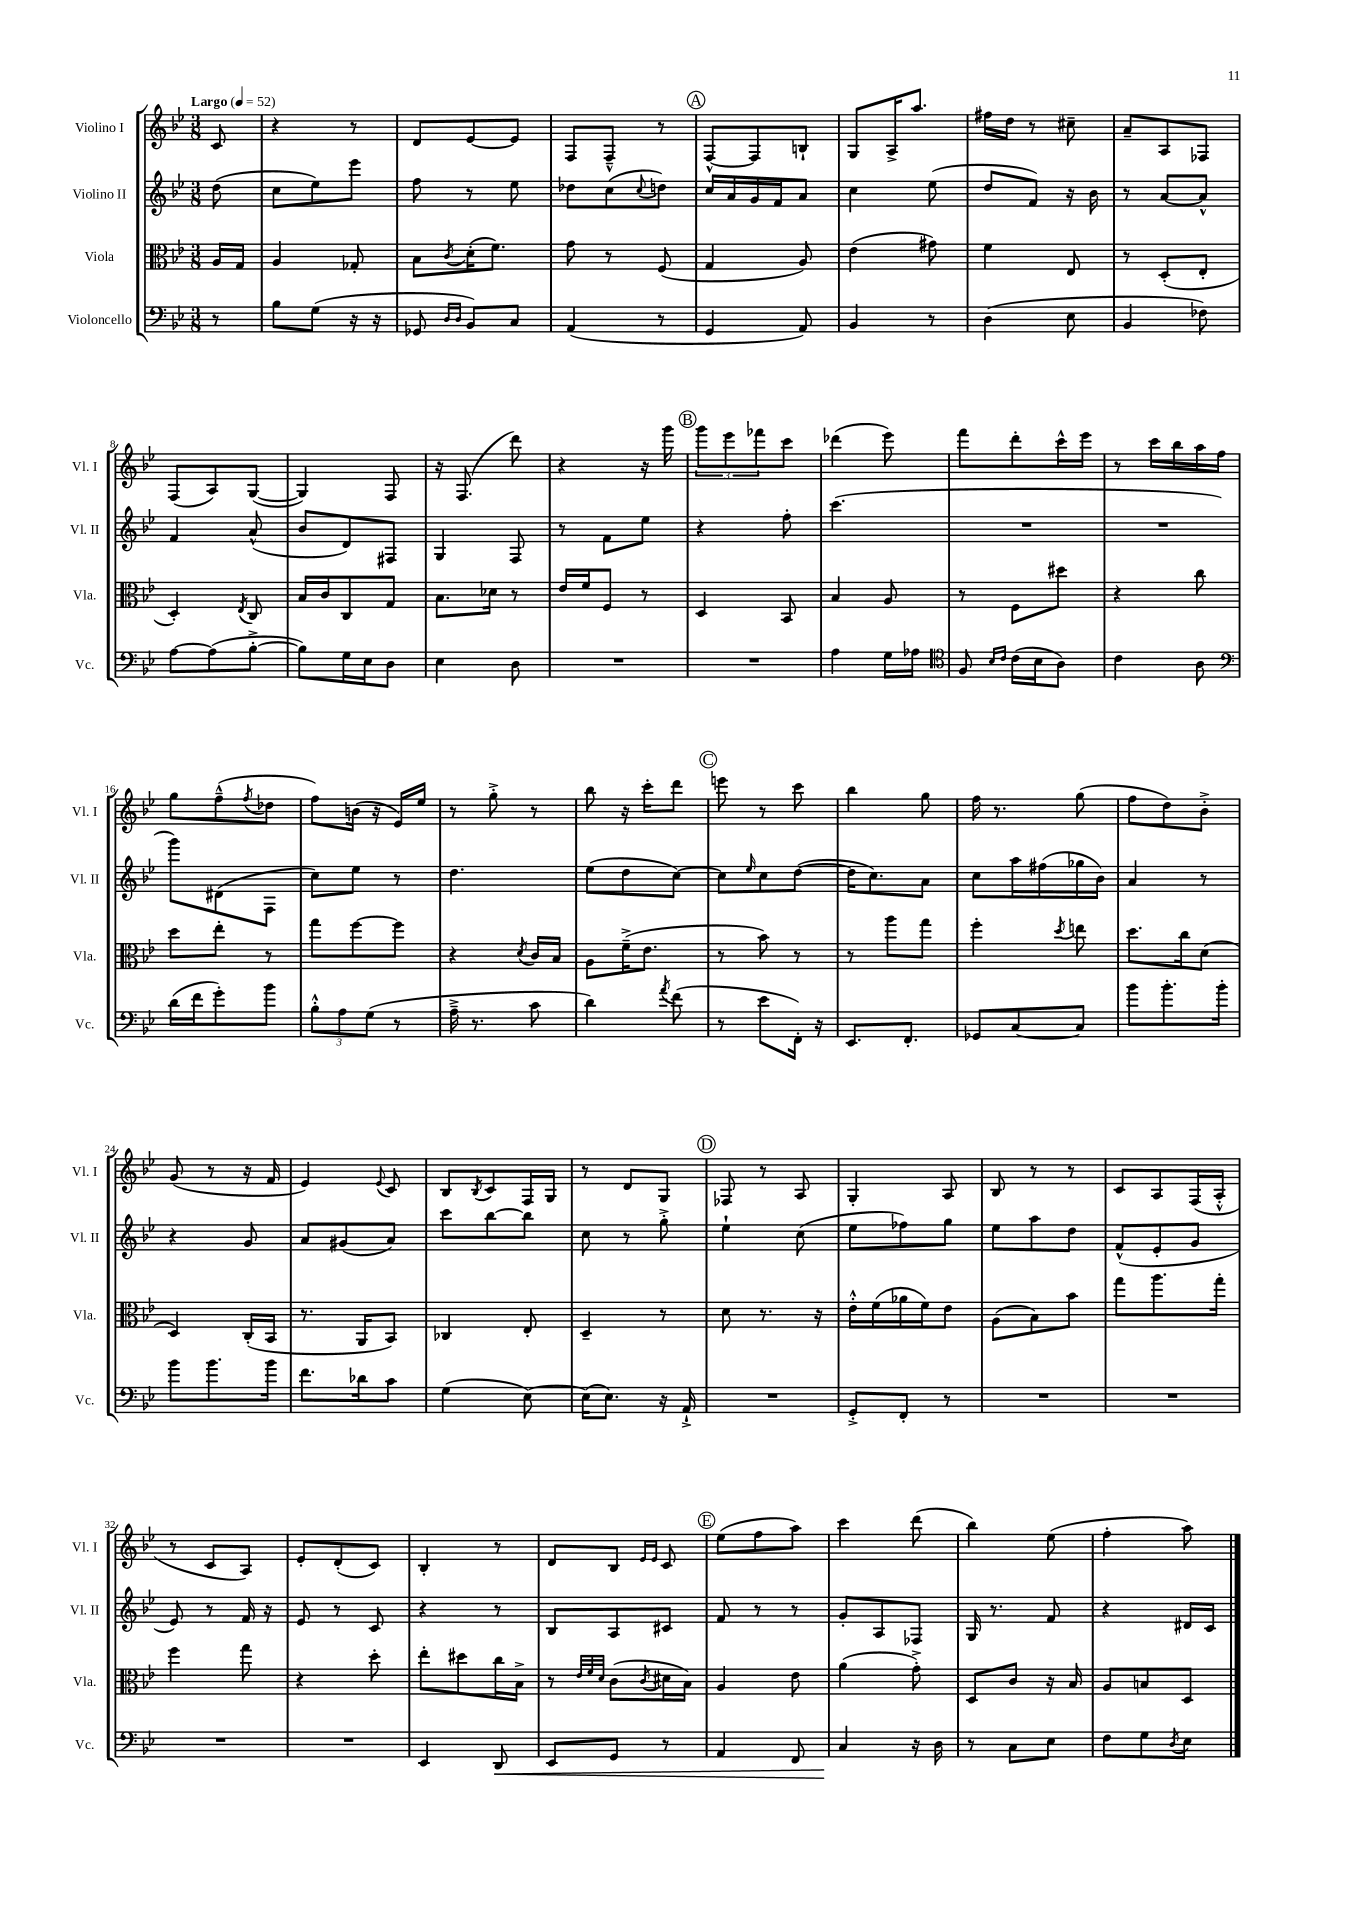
<<
\new StaffGroup <<
\new Staff = "s0" \with { instrumentName = "Violino I" shortInstrumentName = "Vl. I" } {
    \clef treble \key bes \major \numericTimeSignature \time 3/8 \partial 8 \tempo "Largo" 4 = 52
    c'8 |
    r4 r8 |
    d'8 ees'8~ ees'8 |
    f8 f8---^ r8 |
    \mark \markup { \circle "A" } f8~-^ f8 b8-! |
    g8 a16-> a''8. |
    fis''16 d''16 r8 cis''8-- |
    a'8-- a8 fes8 |
    f8( a8) g8~( |
    g4) f8 |
    r16 f8.( d'''8) |
    r4 r16 g'''16 |
    \mark \markup { \circle "B" } \tuplet 3/2 { g'''8 ees'''8 fes'''8 } c'''8 |
    des'''4( ees'''8) |
    f'''8 d'''8-. c'''16-^ ees'''16 |
    r8 c'''16 bes''16 a''16 f''16 |
    g''8 f''8---^( \acciaccatura { f''8 } des''8 |
    f''8) b'16( r16 ees'16) ees''16 |
    r8 g''8-.-> r8 |
    bes''8 r16 c'''16-. d'''8 |
    \mark \markup { \circle "C" } e'''8 r8 c'''8 |
    bes''4 g''8 |
    f''16 r8. g''8( |
    f''8 d''8) bes'8-.-> |
    g'8( r8 r16 f'16 |
    ees'4) \appoggiatura { ees'8 } c'8 |
    bes8 \acciaccatura { bes8 } c'8 f16 g16 |
    r8 d'8 g8 |
    \mark \markup { \circle "D" } fes8 r8 a8 |
    g4-. a8 |
    bes8 r8 r8 |
    c'8 a8 f16( a16-.-^ |
    r8 c'8 a8) |
    ees'8-. d'8-.( c'8) |
    bes4-. r8 |
    d'8 bes8 \grace { ees'16 ees'16 } c'8 |
    \mark \markup { \circle "E" } ees''8( f''8 a''8) |
    c'''4 d'''8( |
    bes''4) ees''8( |
    f''4-. a''8) \bar "|." |
}
\new Staff = "s1" \with { instrumentName = "Violino II" shortInstrumentName = "Vl. II" } {
    \clef treble \key bes \major \numericTimeSignature \time 3/8 \partial 8
    d''8( |
    c''8 ees''8) ees'''8 |
    f''8 r8 ees''8 |
    des''8 c''8( \appoggiatura { c''8 } d''8) |
    \mark \markup { \circle "A" } c''16 a'16 g'16 f'16 a'8 |
    c''4 ees''8( |
    d''8 f'8) r16 bes'16 |
    r8 a'8~ a'8-^ |
    f'4 a'8-^( |
    bes'8 d'8) fis8 |
    g4 f8 |
    r8 f'8 ees''8 |
    \mark \markup { \circle "B" } r4 f''8-. |
    c'''4.( |
    R4. |
    R4. |
    g'''8) dis'8( f8 |
    c''8) ees''8 r8 |
    d''4. |
    ees''8( d''8 c''8~) |
    \mark \markup { \circle "C" } c''8 \grace { ees''16 } c''8 d''8~( |
    d''16 c''8.) a'8 |
    c''8 a''16 fis''16( ges''16 bes'16) |
    a'4 r8 |
    r4 g'8 |
    a'8 gis'8( a'8) |
    c'''8 bes''8~ bes''8 |
    c''8 r8 g''8-.-> |
    \mark \markup { \circle "D" } ees''4-! c''8( |
    ees''8 fes''8) g''8 |
    ees''8 a''8 d''8 |
    f'8-^( ees'8-. g'8 |
    ees'8) r8 f'16 r16 |
    ees'8 r8 c'8 |
    r4 r8 |
    bes8 a8 cis'8 |
    \mark \markup { \circle "E" } f'8 r8 r8 |
    g'8-. a8 fes8 |
    g16 r8. f'8 |
    r4 dis'16 c'16 \bar "|." |
}
\new Staff = "s2" \with { instrumentName = "Viola" shortInstrumentName = "Vla." } {
    \clef alto \key bes \major \numericTimeSignature \time 3/8 \partial 8
    a16 g16 |
    a4 ges8-. |
    bes8 \acciaccatura { c'8 } d'16-.( f'8.) |
    g'8 r8 f8( |
    \mark \markup { \circle "A" } g4 a8) |
    ees'4( gis'8) |
    f'4 ees8 |
    r8 d8-.( ees8-. |
    d4-.) \acciaccatura { ees8 } c8 |
    bes16 c'16 c8 g8 |
    bes8. des'16 r8 |
    ees'16 f'16 f8 r8 |
    \mark \markup { \circle "B" } d4 bes,8 |
    bes4 a8 |
    r8 f8 dis''8 |
    r4 c''8 |
    d''8 ees''8-. r8 |
    g''8 f''8~ f''8 |
    r4 \acciaccatura { d'8 } c'16 bes16 |
    a8 f'16--->( ees'8. |
    \mark \markup { \circle "C" } r8 bes'8) r8 |
    r8 a''8 g''8 |
    f''4-. \acciaccatura { d''8 } e''8 |
    d''8. c''16 d'8( |
    d4) c16-.( bes,16 |
    r8. a,16 bes,8) |
    ces4 ees8-. |
    d4-- r8 |
    \mark \markup { \circle "D" } d'8 r8. r16 |
    ees'16-.-^ f'16( aes'16 f'16) ees'8 |
    a8( bes8) bes'8 |
    g''8 a''8. g''16-. |
    f''4 g''8 |
    r4 d''8-. |
    ees''8-. dis''8 c''16 bes16-> |
    r8 \grace { ees'32 f'32 d'32 } c'8( \acciaccatura { c'8 } dis'16 bes16) |
    \mark \markup { \circle "E" } a4 ees'8 |
    a'4( g'8-.->) |
    d8 c'8 r16 bes16 |
    a8 b8 d8 \bar "|." |
}
\new Staff = "s3" \with { instrumentName = "Violoncello" shortInstrumentName = "Vc." } {
    \clef bass \key bes \major \numericTimeSignature \time 3/8 \partial 8
    r8 |
    bes8 g8( r16 r16 |
    ges,8 \grace { d16 d16 } bes,8) c8 |
    a,4( r8 |
    \mark \markup { \circle "A" } g,4 a,8) |
    bes,4 r8 |
    d4( ees8 |
    bes,4 fes8) |
    a8~ a8( bes8~-.-> |
    bes8) g16 ees16 d8 |
    ees4 d8 |
    R4. |
    \mark \markup { \circle "B" } R4. |
    a4 g16 aes16 |
    \clef tenor f8 \grace { bes16 c'16 } c'16( bes16 a8) |
    c'4 a8 |
    \clef bass d'16( f'16 g'8-.) bes'8 |
    \tuplet 3/2 { bes8-.-^ a8 g8( } r8 |
    a16---> r8. c'8 |
    d'4) \acciaccatura { a'8 } f'8( |
    \mark \markup { \circle "C" } r8 ees'8 f,16-.) r16 |
    ees,8. f,8.-. |
    ges,8 c8~ c8 |
    bes'8 bes'8.-. bes'16-. |
    bes'8 bes'8. bes'16 |
    f'8. des'16 c'8 |
    g4( ees8~) |
    ees16( ees8.) r16 a,16-!-> |
    \mark \markup { \circle "D" } R4. |
    g,8-.-> f,8-. r8 |
    R4. |
    R4. |
    R4. |
    R4. |
    ees,4 d,8\< |
    ees,8 g,8 r8 |
    \mark \markup { \circle "E" } a,4 f,8 |
    c4\! r16 d16 |
    r8 c8 ees8 |
    f8 g8 \acciaccatura { d8 } ees8 \bar "|." |
}
>>
>>
